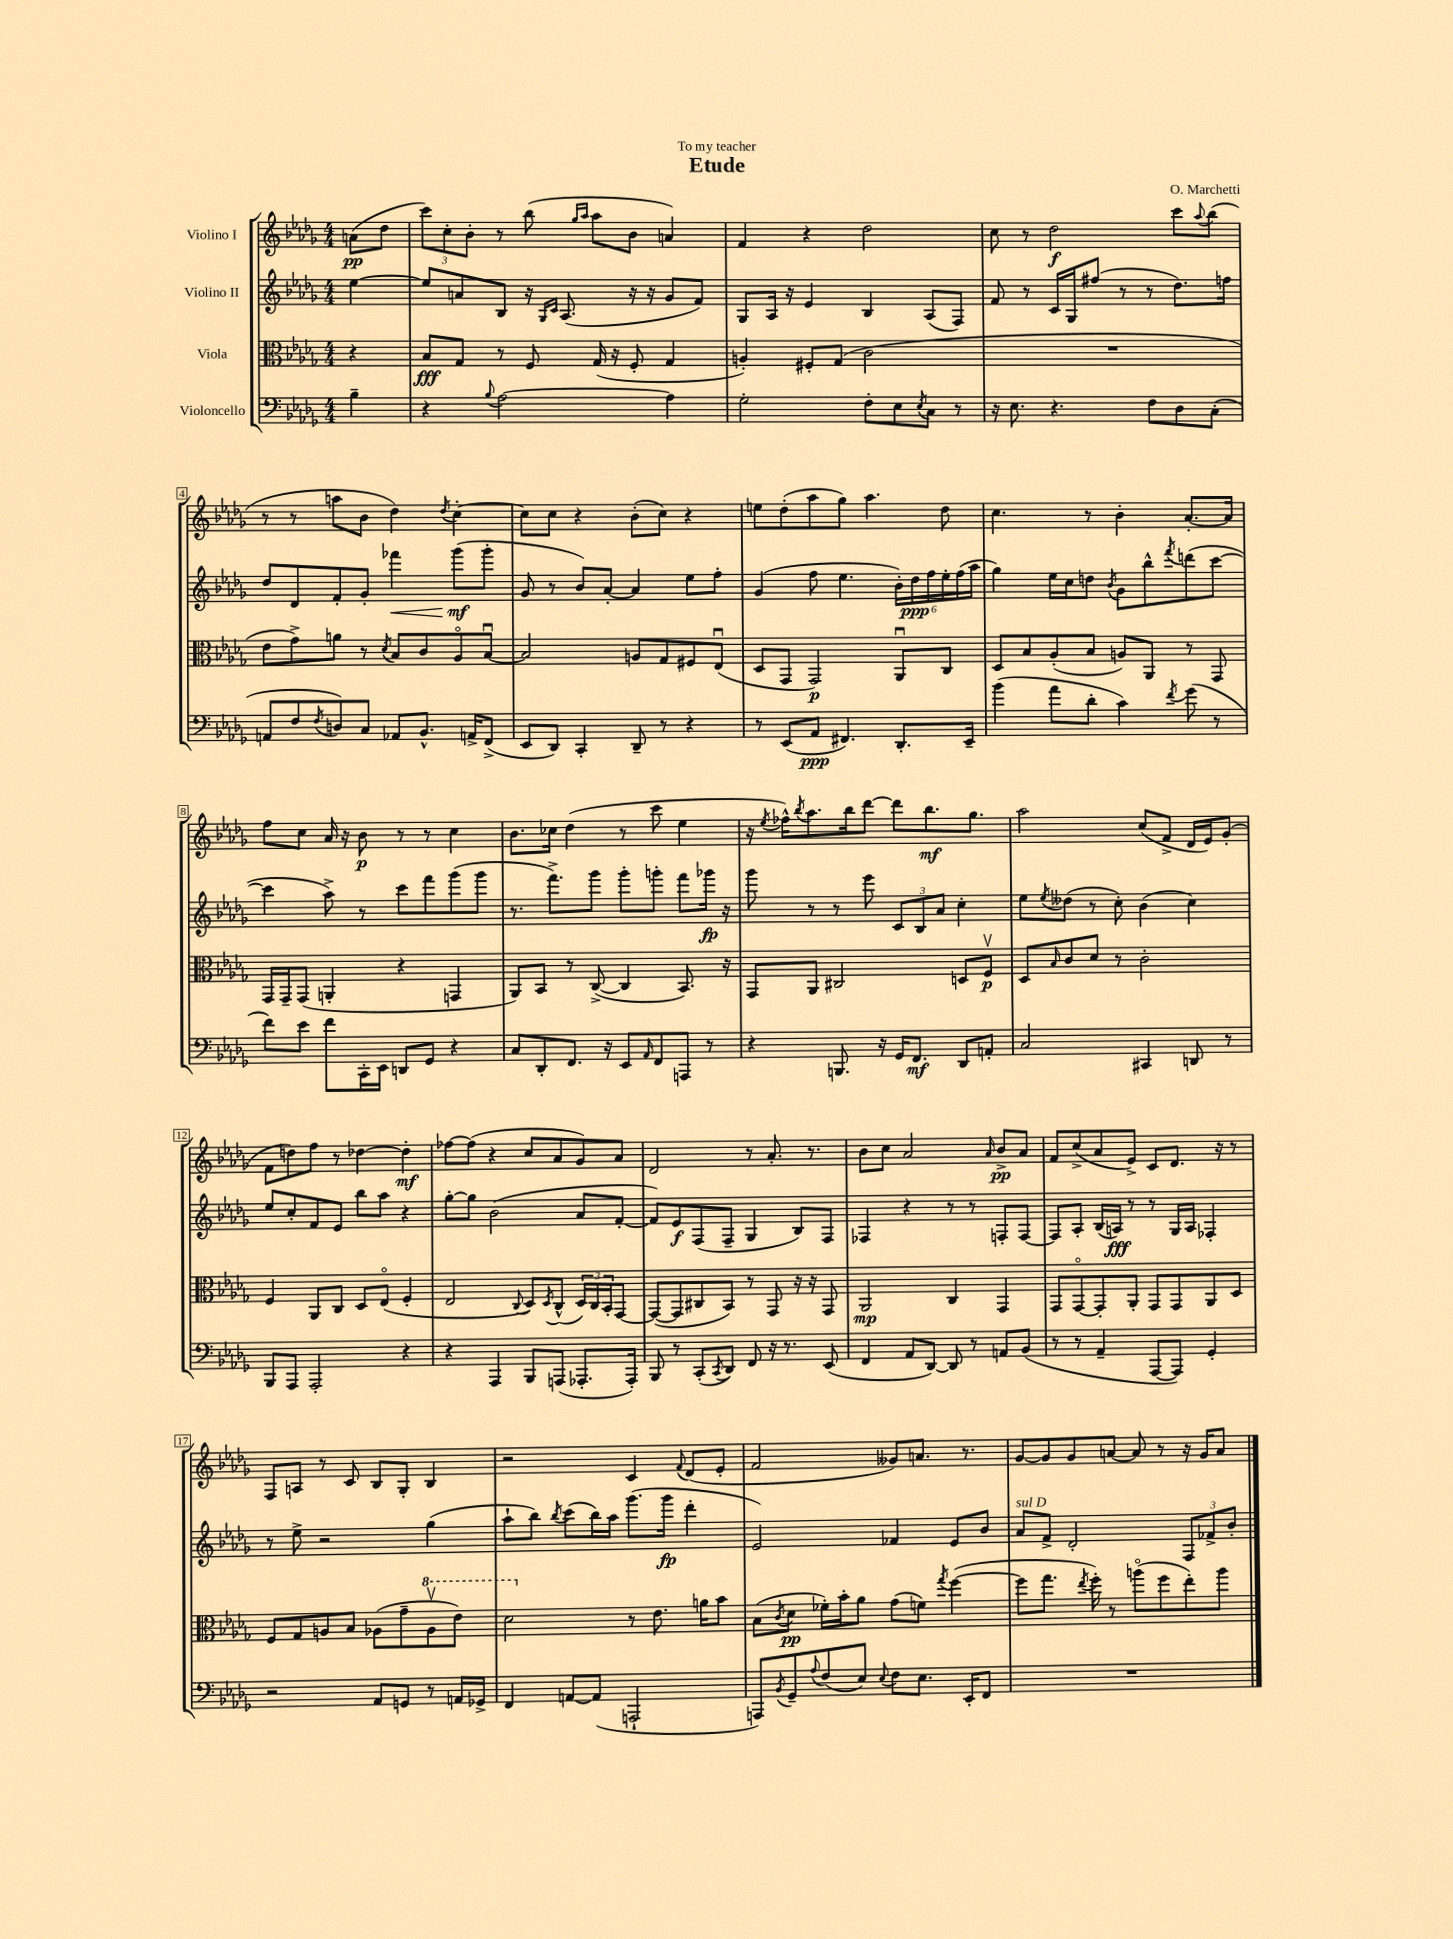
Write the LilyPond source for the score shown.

\header { title = "Etude" composer = "O. Marchetti" dedication = "To my teacher" }
<<
\new StaffGroup <<
\new Staff = "s0" \with { instrumentName = "Violino I" } {
    \clef treble \key des \major \numericTimeSignature \time 4/4 \partial 4
    a'8\pp( des''8 |
    \tuplet 3/2 { c'''8) c''8-. bes'8-. } r8 bes''8( \grace { ges''16 aes''16 } aes''8 bes'8 a'4) |
    f'4 r4 des''2 |
    c''8 r8 des''2\f c'''8 \appoggiatura { aes''8 } bes''8( |
    r8 r8 a''8 bes'8 des''4) \acciaccatura { des''8 } c''4~-. |
    c''8 c''8 r4 bes'8-.( c''8) r4 |
    e''8 des''8-.( aes''8 ges''8) aes''4. des''8 |
    c''4. r8 bes'4-. aes'8.~-. aes'16 |
    f''8 c''8 aes'16 r16 bes'8\p r8 r8 c''4 |
    bes'8. ces''16 des''4( r8 c'''8 ees''4 |
    r16 \acciaccatura { ees''8 } fes''16-^) \acciaccatura { bes''8 } aes''8. bes''16 des'''8~ des'''8 bes''8.\mf ges''8. |
    aes''2 c''8( f'8-> des'16 ees'16) ges'8-.( |
    f'8 d''8) f''8 r8 des''4~ des''4-.\mf |
    fes''8~ fes''8( r4 c''8 aes'8 ges'8) aes'8 |
    des'2 r8 aes'8.-. r8. |
    bes'8 c''8 aes'2 \grace { aes'16 } bes'8->\pp aes'8 |
    f'8 c''8->( aes'8 ees'8->) c'8 des'8. r16 r8 |
    f8 a8 r8 c'8 bes8 ges8-. bes4 |
    r2 c'4 \appoggiatura { f'8 } des'8( ees'8-. |
    f'2 geses'8) a'8. r8. |
    ges'8~ ges'8 ges'8 a'8~ a'8 r8 r16 ges'16 a'8 \bar "|." |
}
\new Staff = "s1" \with { instrumentName = "Violino II" } {
    \clef treble \key des \major \numericTimeSignature \time 4/4 \partial 4
    ees''4~ |
    ees''8 a'8 bes8 r16 \grace { ges16 c'16 } aes8.( r16 r16 ges'8 f'8) |
    ges8 aes16 r16 ees'4 bes4 aes8( f8) |
    f'8 r8 c'16 ges16 fis''8( r8 r8 des''8.) f''16 |
    des''8 des'8 f'8-. ges'8-. fes'''4\< ges'''8\mf\!( ges'''8-. |
    ges'8 r8 bes'8) aes'8~-. aes'4 ees''8 f''8-. |
    ges'4( f''8 ees''4. \tuplet 6/4 { bes'16-.) des''16\ppp f''16 ees''16-. f''16( aes''16 } |
    ges''4) ees''16 c''16 d''8 \acciaccatura { bes'8 } ges'8 bes''8-^ \acciaccatura { f'''8 } d'''8( c'''8~ |
    c'''4 aes''8->) r8 c'''8 f'''8 ges'''8( ges'''8 |
    r8. f'''8.->) ges'''8 ges'''8-. g'''8-. f'''8 ges'''16\fp r16 |
    ges'''8 r8 r8 ees'''8 \tuplet 3/2 { c'8 bes8 aes'8 } c''4-. |
    ees''8 \acciaccatura { ees''8 } deses''8( r8 c''8-.) bes'4( c''4) |
    ees''8 c''8-. f'8 ees'8 bes''8 aes''8 r4 |
    ges''8~-. ges''8 bes'2( aes'8 f'8~-. |
    f'8) ees'8\f f8( f8-- ges4 bes8) f8 |
    fes4 r4 r8 r8 f8-. f8~ |
    f8 aes8-. bes16( a16\fff) r8 r8 ges16 a16 fes4-. |
    r8 ees''8-> r2 ges''4( |
    aes''8-! bes''8) \acciaccatura { bes''8 } c'''8( bes''16) aes''16 ges'''8.( ges'''16\fp des'''4-. |
    ees'2) fes'4 ees'8 bes'8 |
    aes'8^\markup { \italic "sul D" } f'8-> des'2-. \tuplet 3/2 { f8 fes'8-> bes'8-. } \bar "|." |
}
\new Staff = "s2" \with { instrumentName = "Viola" } {
    \clef alto \key des \major \numericTimeSignature \time 4/4 \partial 4
    r4 |
    bes8\fff ges8 r8 f8 ges16( r16 f8-. ges4 |
    a4-.) fis8-. ges8( c'2 |
    R1 |
    ees'8 ges'8->) a'8 r8 \acciaccatura { des'8 } bes8 c'8 aes8\flageolet bes8~\downbow |
    bes2 a8 ges8 fis8 ees8\downbow( |
    des8 ges,8 ges,2\p) aes,8\downbow c8 |
    des8 bes8 aes8-.( bes8 a8) aes,8 r8 ges,8 |
    ges,16 ges,16-- ges,8( a,4-. r4 g,4 |
    aes,8) bes,8 r8 c8~->( c4 bes,8.) r16 |
    ges,8 aes,8 cis2 d8 f8\upbow\p |
    des8 \grace { bes16 } c'8 des'8 r8 c'2-. |
    f4 aes,8 c8 des8 ees8\flageolet( f4-. |
    ees2 \appoggiatura { c8 } des8) \acciaccatura { des8 } c8-^( \tuplet 3/2 { des16) c16 bes,16-. } ges,8~ |
    ges,8~( ges,8 cis8 bes,8) r8 ges,8 r16 r16 ges,8 |
    aes,2\mp c4 ges,4 |
    ges,8 ges,8~\flageolet ges,8-. aes,8-. ges,8 ges,8 aes,8 des8 |
    f8 ges8 a8 bes8 aes8( ges'8-- \ottava #1 aes'8\upbow ees''8) |
    des''2 \ottava #0 r8 ees'8. a'16 bes'8 |
    bes8( \acciaccatura { c'8 } des'8\pp fes'16-.) bes'16-. aes'8 ges'8( f'8) \acciaccatura { ges''8 } f''4~( |
    f''8 ges''8. \acciaccatura { ees''8 } f''16-.) r8 a''8\flageolet( f''8 ees''8-.) a''8 \bar "|." |
}
\new Staff = "s3" \with { instrumentName = "Violoncello" } {
    \clef bass \key des \major \numericTimeSignature \time 4/4 \partial 4
    bes4-- |
    r4 \appoggiatura { bes8 } aes2~ aes4 |
    ges2-. f8-. ees8 \acciaccatura { ees8 } c8 r8 |
    r16 ees8. r4. f8 des8 c8-.( |
    a,8 f8 \acciaccatura { f8 } d8) c8 aes,8 bes,8.-^ a,16-> f,8->( |
    ees,8 des,8) c,4-. des,8-- r8 r4 |
    r8 ees,8( aes,8\ppp fis,4.) des,8.-. ees,16-- |
    bes'4( aes'8 des'8-. c'4) \acciaccatura { f'8 } ges'8( r8 |
    f'8) ees'8 f'8 c,16-. ees,16 d,8 ges,8 r4 |
    c8 des,8-. f,8. r16 ees,8 \grace { aes,16 } f,8 a,,8 r8 |
    r4 b,,8. r16 ges,16 f,8.\mf des,8 a,8-. |
    c2 cis,4 d,8 r8 |
    bes,,8 aes,,8 aes,,2-. r4 |
    r4 aes,,4 bes,,8 a,,8( aes,,8.-. aes,,16-.) |
    bes,,8 r8 c,8-.( \acciaccatura { c,8 } des,8) f,8 r16 r8. ees,8( |
    f,4 aes,8 des,8~) des,8 r8 a,8 bes,8( |
    r8 r8 aes,4-- aes,,8~ aes,,8) ges,4-. |
    r2 aes,8 g,8 r8 a,16 ges,16-> |
    f,4 a,8~ a,8( a,,2-! |
    a,,8) \acciaccatura { bes,8 } ges,8-- \appoggiatura { aes8 } f8( ees8) \appoggiatura { ees8 } f8 ees8. ees,16-. f,8 |
    R1 \bar "|." |
}
>>
>>
\layout { \context { \Score \override BarNumber.stencil = #(make-stencil-boxer 0.1 0.3 ly:text-interface::print) } }
